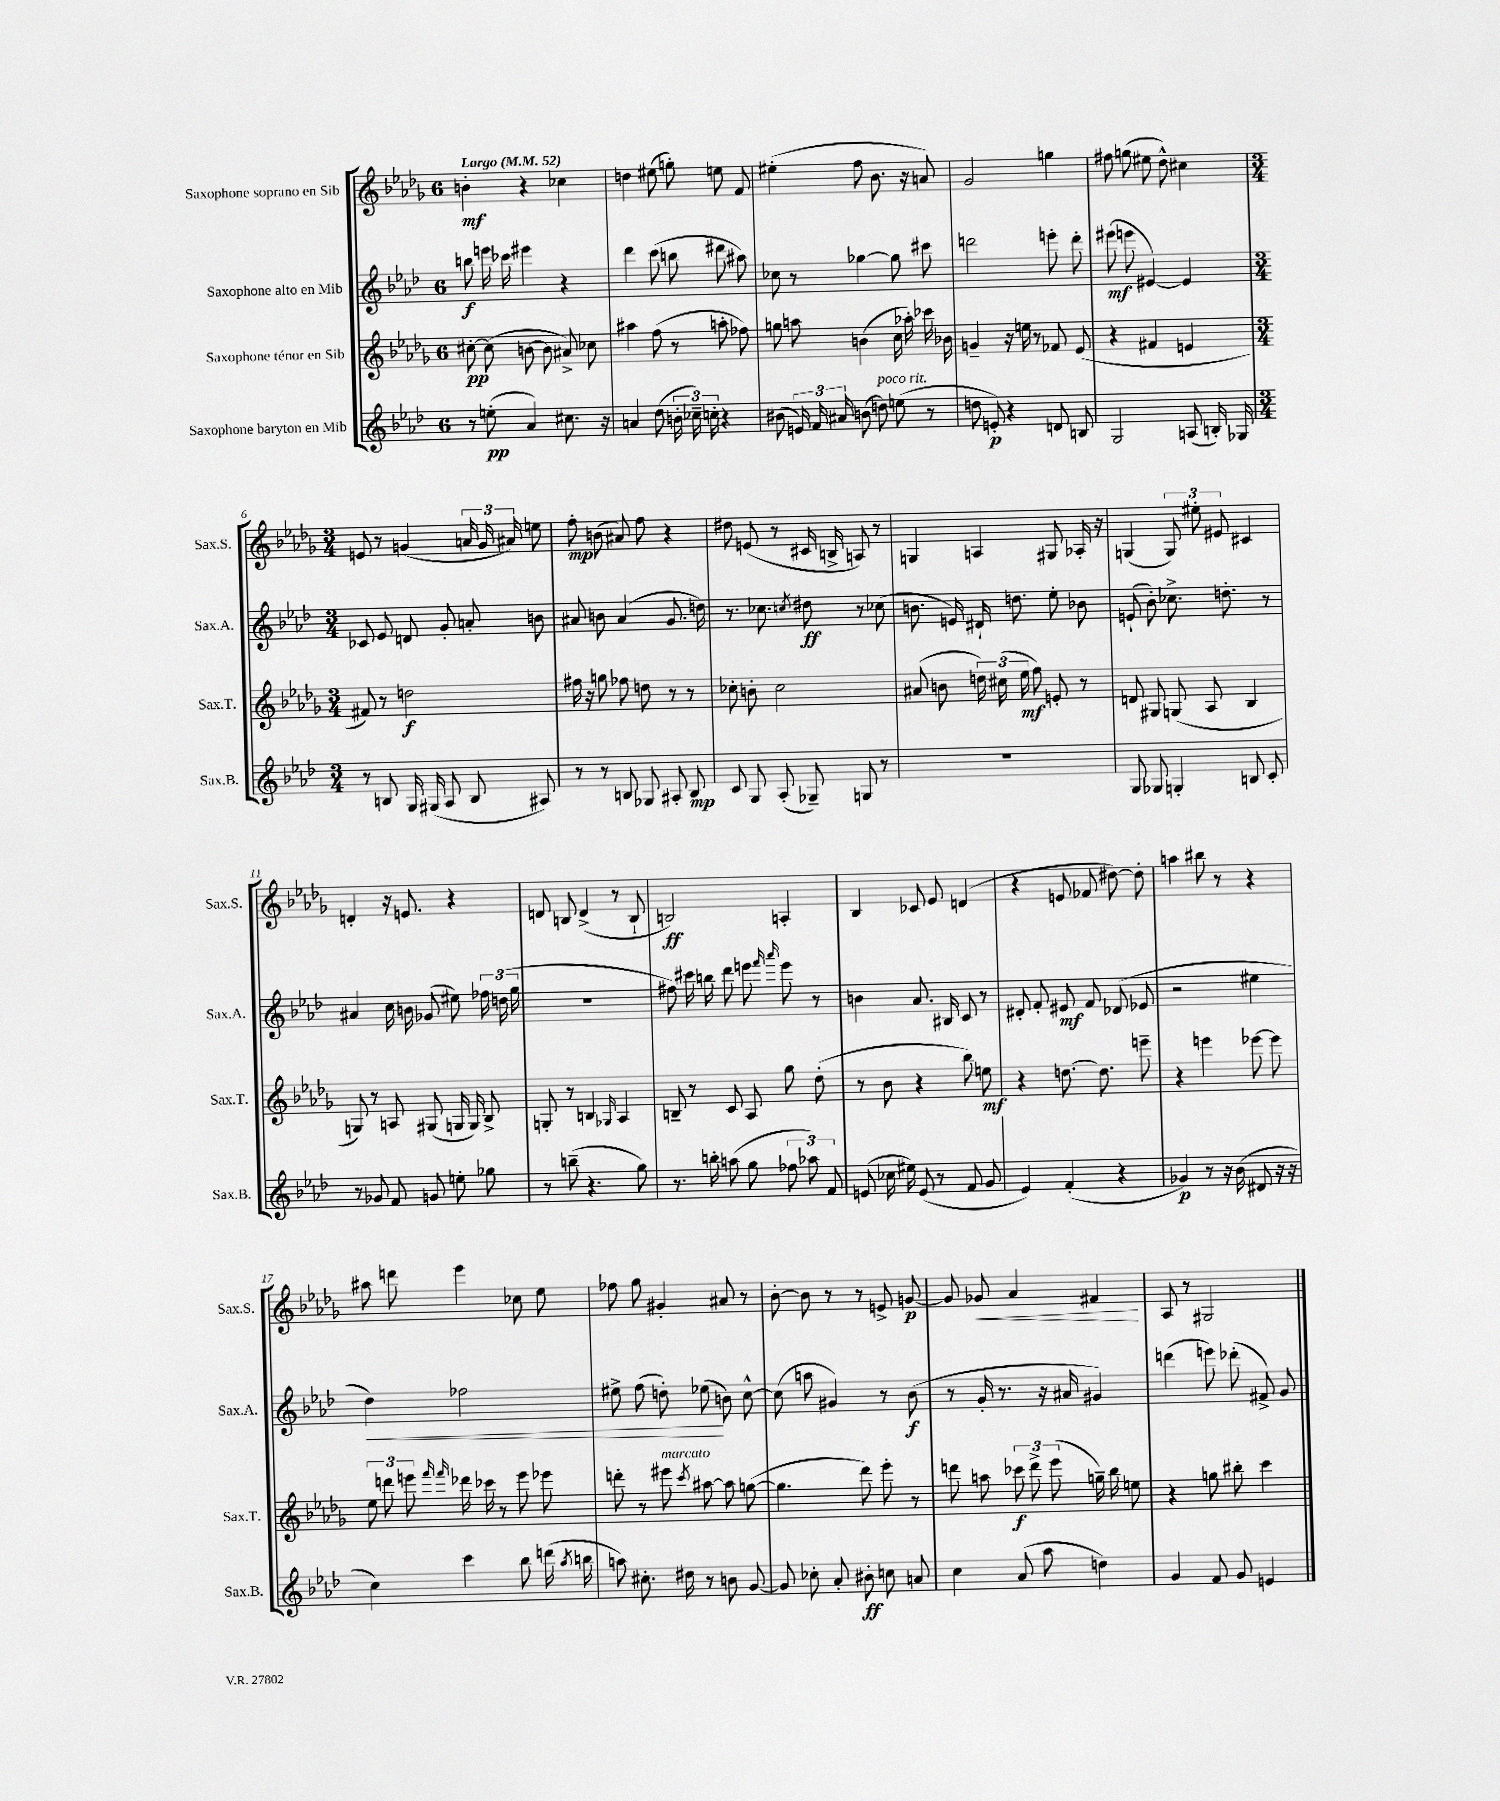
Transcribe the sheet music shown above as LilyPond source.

<<
\new StaffGroup <<
\new Staff = "s0" \with { instrumentName = "Saxophone soprano en Sib" shortInstrumentName = "Sax.S." } {
    \clef treble \key des \major \once \override Staff.TimeSignature.style = #'single-digit \time 6/8 \tempo "Largo" 4 = 52
    \autoBeamOff b'4-.\mf r4 ces''4 |
    d''4 eis''8( g''8-.) e''8 f'8 |
    eis''4-.( f''8 bes'8. r16 a'8) |
    ges'2 g''4 |
    fis''8 g''8( eis''8 des''8-^) cis''4 |
    \numericTimeSignature \time 3/4 e'8 r8 g'4( \tuplet 3/2 { a'16 g'16 ais'16) } e''8 |
    f''8-.\mp b'8( ais'8) f''8 r4 |
    dis''8 e'8( r8 cis'16 b16-> a8) r8 |
    g4 a4 gis8 aes16-. r16 |
    g4( \tuplet 3/2 { g8) eis''8-. eis'8 } cis'4 |
    d'4-. r16 e'8. r4 |
    d'8 b8 d'4->( r8 b8-! |
    b2\ff) a4-. |
    bes4 ces'8 ees'8 d'4( |
    r4 e'8 fes'8 dis''8~) dis''8-. |
    a''4 bis''8 r8 r4 |
    ais''8 d'''8 ees'''4 ces''8 ees''8 |
    fes''8 ges''8 gis'4-. ais'8 r8 |
    bes'8~-. bes'8 r8 r8 e'8-> g'8~\p |
    g'8 ges'8\< aes'4 fis'4\! |
    aes8 r8 gis2 \bar "|." |
}
\new Staff = "s1" \with { instrumentName = "Saxophone alto en Mib" shortInstrumentName = "Sax.A." } {
    \clef treble \key aes \major \once \override Staff.TimeSignature.style = #'single-digit \time 6/8
    \autoBeamOff b''8\f e'''16 ces'''16 eis'''4 r4 |
    des'''4 c'''8( b''8 dis'''8 ais''8) |
    ces''8 r8 ges''4~ ges''8 cis'''8 |
    d'''2 e'''8-. d'''8-. |
    eis'''8\mf( e'''8 eis'4~) eis'4 |
    \numericTimeSignature \time 3/4 ces'8 ees'8 d'8 g'8-. a'8-. b'8 |
    ais'8 b'8 ais'4( g'8. d''16) |
    r8. ces''8. \acciaccatura { c''8 } dis''8\ff r8 ces''8( |
    b'8. e'16) dis'16-! d''8. ees''8-. bes'8 |
    e'8-!( bes'8-.) ces''8.-> d''8.-. r8 |
    ais'4 c''16 b'16 ges'8( eis''8) \tuplet 3/2 { fes''16 d''16( g''16 } |
    R2. |
    fis''8) cis'''16 b''16 des'''8 e'''8 \grace { f'''16 aes'''16 } e'''8 r8 |
    b'4 aes'8. bis16 c'8 r8 |
    dis'8-. f'8-. eis'8\mf f'8 des'8( ees'8 |
    r2 eis''4 |
    des''4\<) fes''2 |
    eis''8-> f''8( d''8-.) ees''8\!( b'8) c''8~-^ |
    c''8( a''8 gis'4) r8 bes'8\f( |
    r8 g'16-. r8. r16 ais'16 gis'4) |
    d'''4( e'''8) des'''8-.( fis'8->) g'8 \bar "|." |
}
\new Staff = "s2" \with { instrumentName = "Saxophone ténor en Sib" shortInstrumentName = "Sax.T." } {
    \clef treble \key des \major \once \override Staff.TimeSignature.style = #'single-digit \time 6/8
    \autoBeamOff cis''8~-.\pp cis''8( b'8~ b'8 ais'8->) ces''8 |
    ais''4 f''8( r8 a''8-. fes''8) |
    g''8 a''8 b'4( c''16 aes''16-.) ces'''16 bes'16 |
    g'4-- r16 e''16 r8 fes'8 ees'8( |
    r4 fis'4 e'4 |
    \numericTimeSignature \time 3/4 fis'8) r8 d''2\f |
    fis''16 r16 g''8 fes''8 d''8 r8 r8 |
    ces''8-. b'8-. ces''2 |
    ais'8( b'8 \tuplet 3/2 { d''16) cis''16( ees''16\mf } f''8) e'8-. r8 |
    d'8 gis8 g8( aes8 bes4 |
    g8) r8 a8 gis8( g16 g16) bes8-> |
    g8-. r8 b4 \grace { ges16 } aes4 |
    b8-- r8 c'8 aes8 ges''8 des''8-.( |
    r8 bes'8 r4 bes''8) e''8\mf |
    r4 d''8.~ d''8. e'''8-- |
    r4 e'''4 ees'''8~ ees'''8 |
    \tuplet 3/2 { ees''8 d'''8 e'''8 } \grace { f'''16 f'''16 } des'''16 ces'''16 r8 e'''8 ees'''8 |
    d'''8-. r8 eis'''8^\markup { \italic "marcato" } \acciaccatura { c'''8 } ais''8~ ais''8 g''8~( |
    g''4. des'''8) ees'''8-. r8 |
    d'''8 a''8 \tuplet 3/2 { ces'''8\f d'''8-> ees'''8( } g''16--) bes''16 e''8 |
    r4 g''8 bis''8-. c'''4 \bar "|." |
}
\new Staff = "s3" \with { instrumentName = "Saxophone baryton en Mib" shortInstrumentName = "Sax.B." } {
    \clef treble \key aes \major \once \override Staff.TimeSignature.style = #'single-digit \time 6/8
    \autoBeamOff r8 e''8-.\pp( aes'4) cis''8. r16 |
    a'4 des''8( \tuplet 3/2 { b'16-. ces''16--) c''16-. } r4 |
    bis'8( \tuplet 3/2 { e'16) f'16 ais'16 } b'8( d''8^\markup { \italic "poco rit." }) e''8( r8 |
    d''8 e'8-.\p) r4 d'8 b8 |
    g2 a8( b16-.) ges16 |
    \numericTimeSignature \time 3/4 r8 b8 g16 gis16( aes8 b8 ais8) |
    r8 r8 b8 ges8 ais8-. b8\mp |
    c'8 g8 aes8-.( ges8--) g8 r8 |
    R2. |
    g8 ges8 g4-. b8 c'8-. |
    r8 ges'8 f'8 g'8 e''8-. ges''8 |
    r8 b''8--( r4. g''8) |
    r8. b''16-. a''8( g''8 \tuplet 3/2 { fes''8 aes''8) f'8 } |
    e'8( ces''16 eis''16) e'8( r8 f'8 g'8 |
    ees'4) f'4-.( r4 |
    ges'4\p) r8 r16 bes'16( dis'8 r16 r16 |
    c''4) c'''4 bes''8 d'''16( \acciaccatura { aes''8 } b''16 |
    a''8) cis''8.-. dis''16 r8 b'8 g'8~ |
    g'8 ces''8-. aes'8-. bis'8-.\ff c''8 a'8 |
    c''4 aes'8( aes''8 d''4) |
    g'4 f'8 g'8 e'4 \bar "|." |
}
>>
>>
